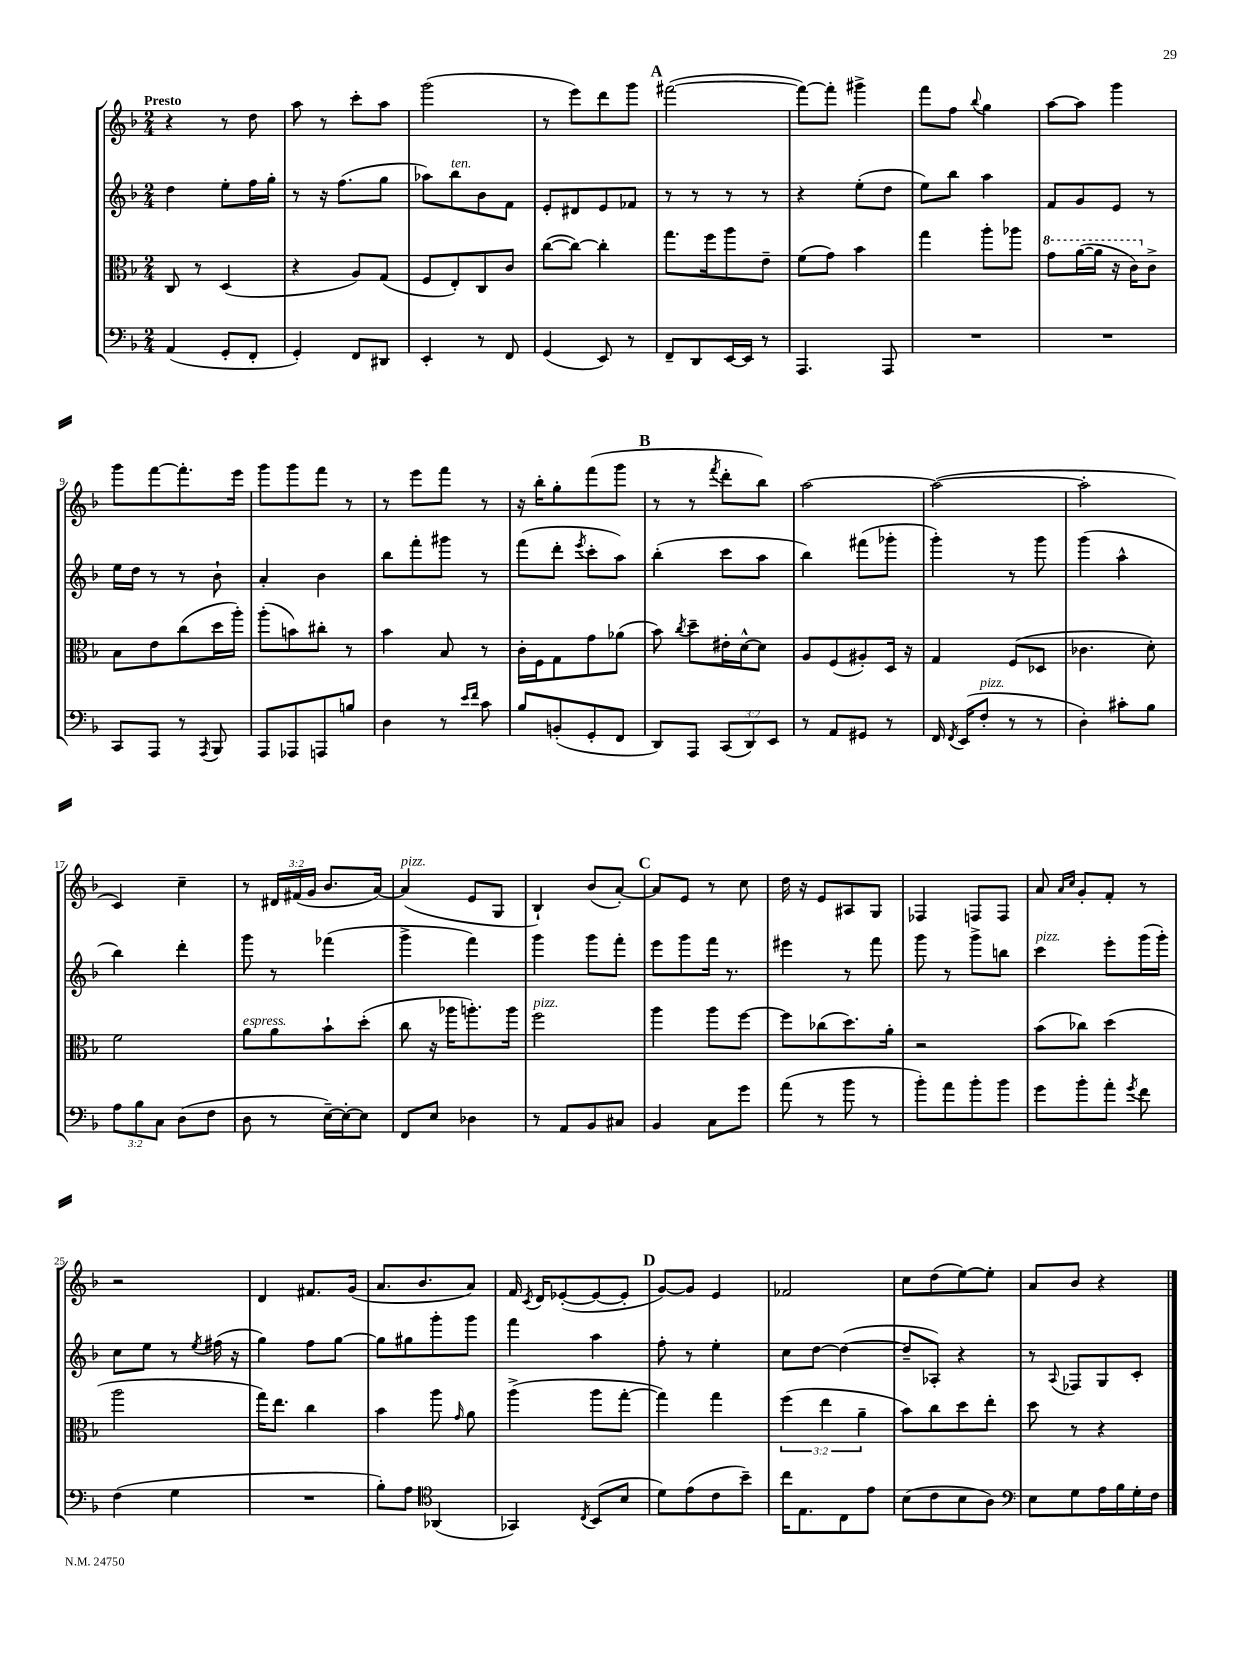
<<
\new StaffGroup <<
\new Staff = "s0" {
    \clef treble \key f \major \numericTimeSignature \time 2/4 \override Staff.TupletNumber.text = #tuplet-number::calc-fraction-text \tempo "Presto"
    \autoBeamOff r4 r8 d''8 |
    a''8 r8 c'''8[-. a''8] |
    g'''2( |
    r8 e'''8[) d'''8 g'''8] |
    \mark \markup { \bold "A" } fis'''2~( |
    fis'''8[~) fis'''8]-. gis'''4-> |
    f'''8[ f''8] \appoggiatura { bes''8 } g''4 |
    a''8[~ a''8] g'''4 |
    g'''8[ f'''8~ f'''8.-. e'''16] |
    g'''8[ g'''8 f'''8] r8 |
    r8 e'''8[ f'''8] r8 |
    r16 bes''16[-. g''8-. f'''8( g'''8] |
    \mark \markup { \bold "B" } r8 r8 \acciaccatura { f'''8 } d'''8[-. bes''8]) |
    a''2~ |
    a''2~( |
    a''2-. |
    c'4) c''4-- |
    r8 \tuplet 3/2 { dis'16[ fis'16( g'16] } bes'8.[ a'16]~) |
    a'4^\markup { \italic "pizz." }( e'8[ g8] |
    bes4-!) bes'8[( a'8]~-.) |
    \mark \markup { \bold "C" } a'8[ e'8] r8 c''8 |
    d''16 r16 e'8[ ais8 g8] |
    fes4 f8[ f8] |
    a'8 \grace { a'16[ c''16] } g'8[-. f'8]-. r8 |
    r2 |
    d'4 fis'8.[ g'16]( |
    a'8.[ bes'8. a'8]) |
    f'16 \acciaccatura { c'8 } d'16[ ees'8~-.( ees'8~ ees'8]-. |
    \mark \markup { \bold "D" } g'8[~) g'8] e'4 |
    fes'2 |
    c''8[ d''8( e''8~) e''8]-. |
    a'8[ bes'8] r4 \bar "|." |
}
\new Staff = "s1" {
    \clef treble \key f \major \numericTimeSignature \time 2/4
    \autoBeamOff d''4 e''8[-. f''16 g''16]-. |
    r8 r16 f''8.[( g''8] |
    aes''8[) bes''8^\markup { \italic "ten." } bes'8 f'8] |
    e'8[-. dis'8 e'8 fes'8] |
    \mark \markup { \bold "A" } r8 r8 r8 r8 |
    r4 e''8[-.( d''8] |
    e''8[) bes''8] a''4 |
    f'8[ g'8 e'8] r8 |
    e''16[ d''16] r8 r8 bes'8-! |
    a'4-. bes'4 |
    bes''8[ f'''8-. gis'''8] r8 |
    f'''8[( d'''8]-. \acciaccatura { e'''8 } c'''8[-. a''8]) |
    \mark \markup { \bold "B" } bes''4-.( c'''8[ a''8] |
    bes''4) fis'''8[( ges'''8]-. |
    g'''4-.) r8 g'''8 |
    g'''4( a''4-^ |
    bes''4) d'''4-. |
    g'''8 r8 fes'''4( |
    g'''4-> f'''4) |
    g'''4 g'''8[ f'''8]-. |
    \mark \markup { \bold "C" } e'''8[ g'''8 f'''16] r8. |
    eis'''4 r8 f'''8 |
    g'''8 r8 g'''8[-> b''8] |
    c'''4^\markup { \italic "pizz." } e'''8[-. g'''16( g'''16]-.) |
    c''8[ e''8] r8 \acciaccatura { e''8 } fis''16( r16 |
    g''4) f''8[ g''8]~ |
    g''8[ gis''8 g'''8-. g'''8] |
    f'''4 a''4 |
    \mark \markup { \bold "D" } f''8-. r8 e''4-. |
    c''8[ d''8]~ d''4~( |
    d''8[-- aes8]-.) r4 |
    r8 \appoggiatura { a8 } fes8[ g8 c'8]-. \bar "|." |
}
\new Staff = "s2" {
    \clef alto \key f \major \numericTimeSignature \time 2/4 \override Staff.TupletNumber.text = #tuplet-number::calc-fraction-text
    \autoBeamOff c8 r8 d4( |
    r4 a8[) g8]( |
    f8[ e8-.) c8 c'8] |
    c''8[~( c''8]~) c''4-. |
    \mark \markup { \bold "A" } g''8.[ f''16 a''8 e'8]-- |
    f'8[( g'8]) bes'4 |
    g''4 a''8[-. aes''8] |
    \ottava #1 g''8[ a''16~( a''16] r16 c''16[) \ottava #0 c'8]-> |
    bes8[ e'8 c''8( d''16 a''16]-.) |
    a''8[-.( b'8) cis''8]-. r8 |
    bes'4 bes8 r8 |
    c'16[-. f16 g8 g'8 aes'8]( |
    \mark \markup { \bold "B" } bes'8) \acciaccatura { c''8 } d''8[-- eis'16-. d'16~-^ d'8] |
    a8[ f8( ais8-.) d16] r16 |
    g4 f8[( des8] |
    ces'4. d'8-.) |
    f'2 |
    a'8[^\markup { \italic "espress." } a'8 bes'8-! d''8]-.( |
    c''8 r16 aes''16[ a''8.-.) a''16] |
    f''2^\markup { \italic "pizz." } |
    \mark \markup { \bold "C" } a''4 a''8[ f''8]~ |
    f''8[ ces''8( d''8.) a'16]-. |
    r2 |
    bes'8[( ces''8]) d''4( |
    a''2 |
    g''16[) e''8.] c''4 |
    bes'4 a''8 \grace { g'16 } a'8 |
    a''4->( a''8[ g''8]~-. |
    \mark \markup { \bold "D" } g''4) g''4 |
    \tuplet 3/2 { f''4( e''4 a'4-- } |
    bes'8[) c''8 d''8 e''8]-. |
    d''8 r8 r4 \bar "|." |
}
\new Staff = "s3" {
    \clef bass \key f \major \numericTimeSignature \time 2/4 \override Staff.TupletNumber.text = #tuplet-number::calc-fraction-text
    \autoBeamOff a,4( g,8[-. f,8]-. |
    g,4-.) f,8[ dis,8] |
    e,4-. r8 f,8 |
    g,4( e,8) r8 |
    \mark \markup { \bold "A" } f,8[-- d,8 e,16~ e,16] r8 |
    a,,4. a,,8 |
    R2 |
    R2 |
    c,8[ a,,8] r8 \acciaccatura { a,,8 } bes,,8 |
    a,,8[ aes,,8 a,,8 b8] |
    d4 r8 \grace { e'16[ f'16] } c'8 |
    bes8[ b,8-.( g,8-. f,8] |
    \mark \markup { \bold "B" } d,8[) a,,8] \tuplet 3/2 { c,8[( d,8) e,8] } |
    r8 a,8[ gis,8] r8 |
    f,16 \acciaccatura { f,8 } e,16[( f8]-.^\markup { \italic "pizz." } r8 r8 |
    d4-.) cis'8[-. bes8] |
    \tuplet 3/2 { a8[ bes8 c8] } d8[( f8] |
    d8 r8 e16[~--) e16~-. e8] |
    f,8[ e8] des4 |
    r8 a,8[ bes,8 cis8] |
    \mark \markup { \bold "C" } bes,4 c8[ g'8] |
    a'8( r8 bes'8 r8 |
    bes'8[-.) a'8 bes'8-. bes'8] |
    g'8[ bes'8-. a'8]-. \acciaccatura { g'8 } f'8 |
    f4( g4 |
    R2 |
    bes8[-.) a8] \clef tenor aes,4( |
    ges,4) \acciaccatura { c8 } bes,8[( bes8] |
    \mark \markup { \bold "D" } d'8[) e'8( c'8 bes'8]--) |
    c''16[ e8. c8 e'8] |
    bes8[( c'8 bes8 a8]) |
    \clef bass e8[ g8 a16 bes16 g16-. f16] \bar "|." |
}
>>
>>
